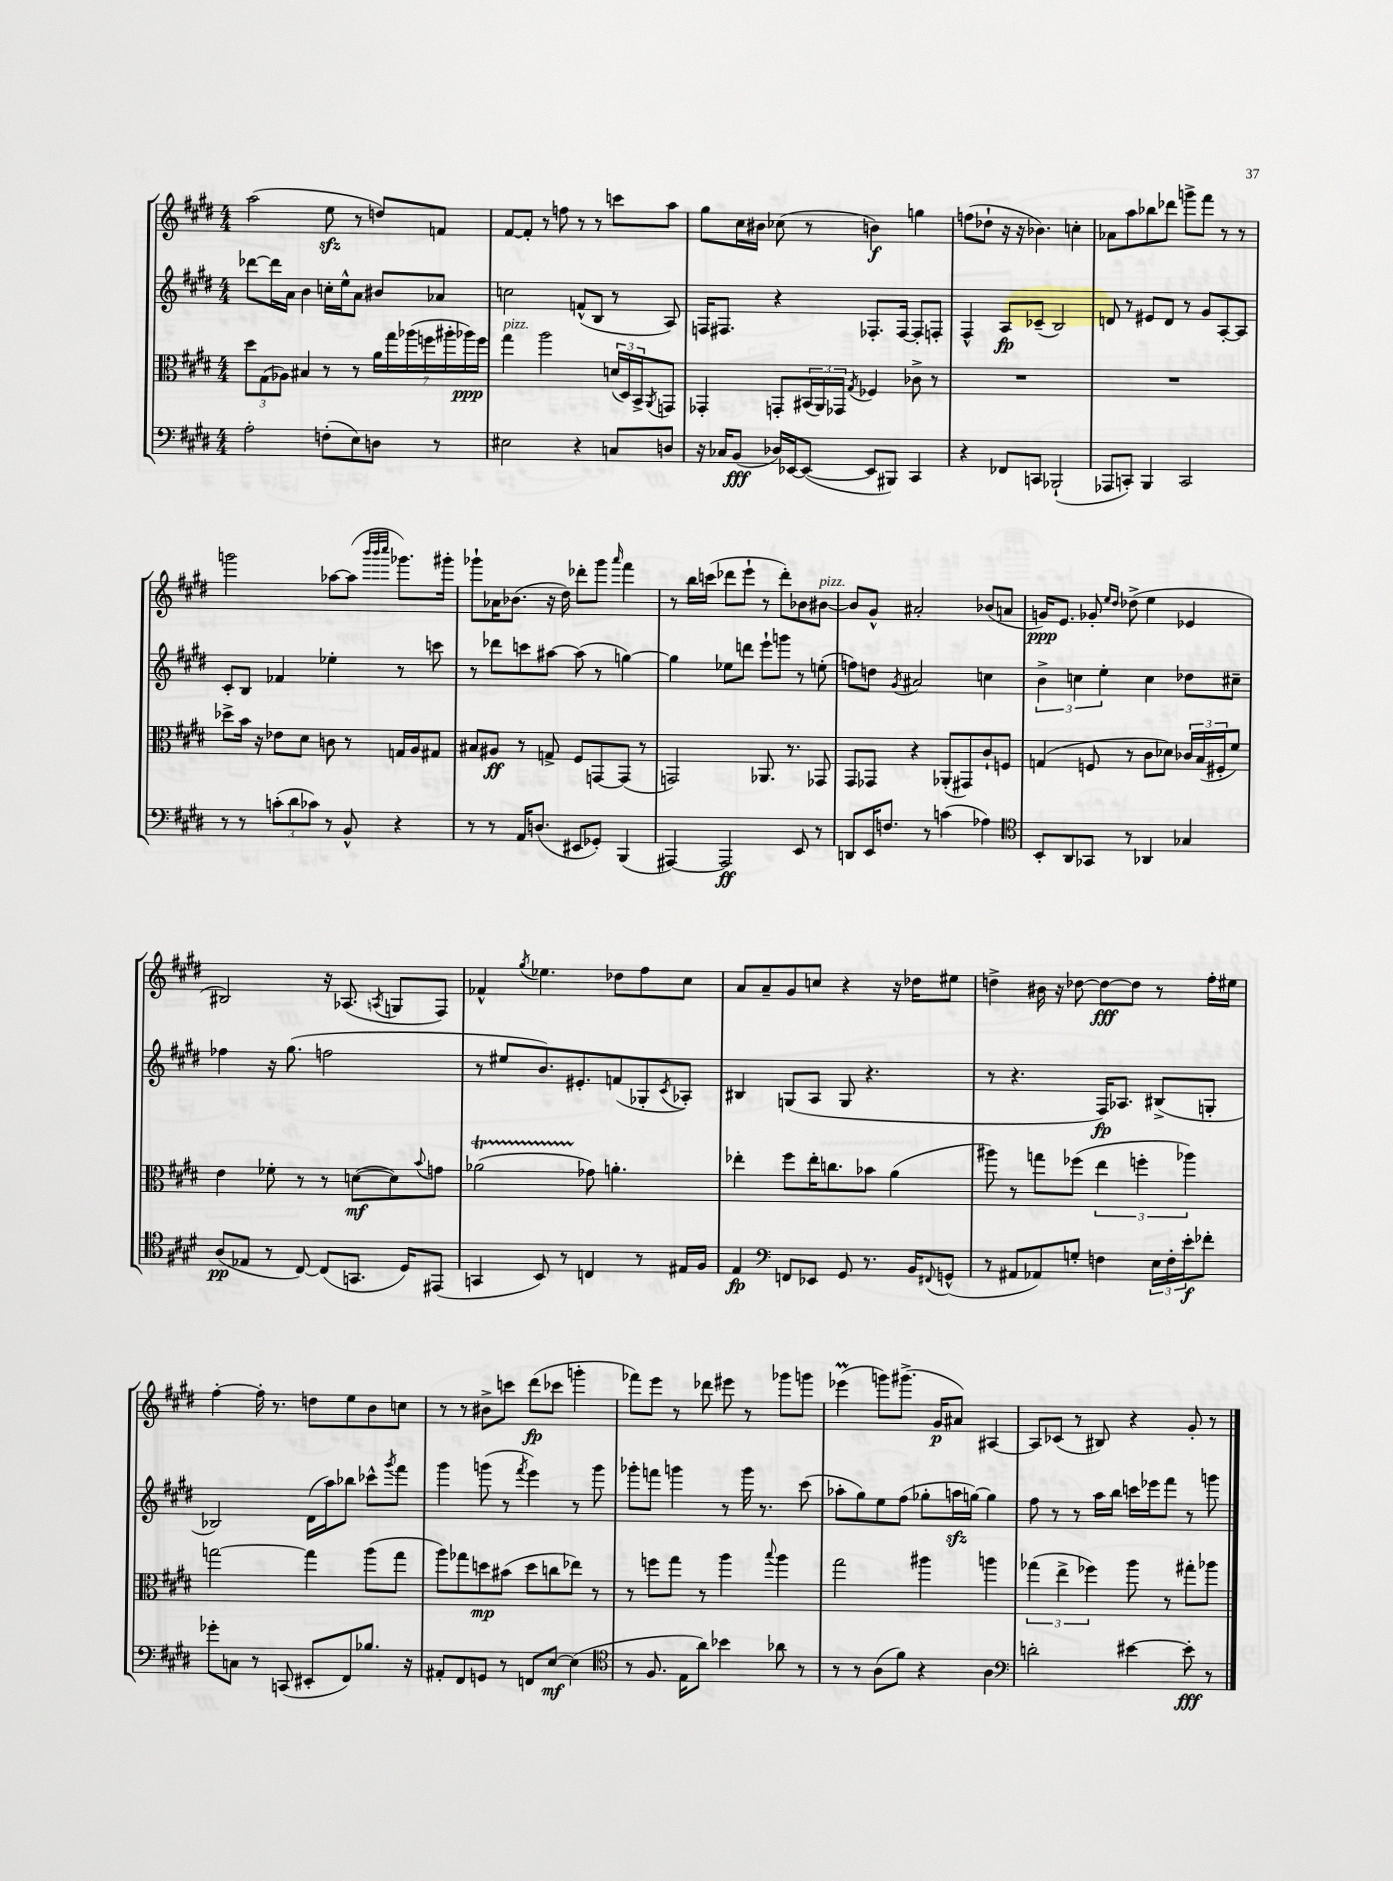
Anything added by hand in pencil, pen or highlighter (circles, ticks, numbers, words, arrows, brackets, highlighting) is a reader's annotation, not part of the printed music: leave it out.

**kern	**dynam	**kern	**dynam	**kern	**dynam	**kern	**dynam
*part4	*part4	*part3	*part3	*part2	*part2	*part1	*part1
*staff4	*staff4	*staff3	*staff3	*staff2	*staff2	*staff1	*staff1
*clefF4	*	*clefC3	*	*clefG2	*	*clefG2	*
*k[f#c#g#d#]	*	*k[f#c#g#d#]	*	*k[f#c#g#d#]	*	*k[f#c#g#d#]	*
*M4/4	*	*M4/4	*	*M4/4	*	*M4/4	*
=127	=127	=127	=127	=127	=127	=127	=127
2A'\	.	12dd#\L	.	[8ddd-X\L	.	(2aa\	.
.	.	(12G#\	.	.	.	.	.
.	.	.	.	16ddd-\L]	.	.	.
.	.	12A-X\J)	.	.	.	.	.
.	.	.	.	16a\JJ	.	.	.
.	.	4B#X/	.	4b\	.	.	.
(8Fn'\L	.	8r	.	16ccn'\LL	.	8eezz\	.
.	.	.	.	16ee^^\J	.	.	.
8E\)	.	8r	.	8a\J	.	8r	.
8Dn\J	.	28a\LL	.	8b#X/L	.	8ddn/L)	.
.	.	28gg#\	.	.	.	.	.
.	.	(28aa-X\	.	.	.	.	.
.	.	28ffn\	.	.	.	.	.
8r	.	.	.	8a-X/J	.	8fn/J	.
.	.	28aa#X'\	.	.	.	.	.
.	.	28aa-X\)	ppp	.	.	.	.
.	.	28ff\JJ	.	.	.	.	.
=128	=128	=128	=128	=128	=128	=128	=128
!	!	!LO:TX:a:i:t=pizz.	!	!	!	!	!
2E#X\	.	4gg#\	.	2ccn\	.	[8f#/L	.
.	.	.	.	.	.	8f#'/J]	.
.	.	2aa\	.	.	.	8r	.
.	.	.	.	.	.	8ffn\	.
4r	.	.	.	(8fn^^/L	.	8r	.
.	.	.	.	8B/J	.	8r	.
8Cn/L	.	(24dn/LL	.	8r	.	8cccn\L	.
.	.	24D#/)	.	.	.	.	.
.	.	24BB^/J	.	.	.	.	.
.	.	8qAA/	.	.	.	.	.
8Dn/J	.	8GGn/J	.	8A/)	.	8aa\J	.
=129	=129	=129	=129	=129	=129	=129	=129
16r	.	4GG-X'/	.	16Fn/KL	.	8gg#\L	.
16C-X/KL	.	.	.	8.F#X/J	.	.	.
(8BB/J	fff	.	.	.	.	16cc#\L	.
.	.	.	.	.	.	16b#X\JJ	.
16D-X/LL)	.	8GGn'/L	.	4r	.	(8cc-X\	.
[16EE-X/J	.	.	.	.	.	.	.
(8EE-/J_	.	(24BB#X/L	.	.	.	8r	.
.	.	24AA/)	.	.	.	.	.
.	.	24GG-X/JJ	.	.	.	.	.
.	.	8qG#/	.	.	.	.	.
8EE-/L]	.	4F-X/	.	8.F-X'/L	.	4bn\)	f
8BBB#X/J)	.	.	.	.	.	.	.
.	.	.	.	[16F-/Jk	.	.	.
4CC#/	.	8c-X^\	.	8F-'/L]	.	4ggn\	.
.	.	8r	.	8Fn'/J	.	.	.
=130	=130	=130	=130	=130	=130	=130	=130
4r	.	1r	.	4F#^^/	.	(8ffn\L	.
.	.	.	.	.	.	8dd-X`\J	.
8FF-X/L	.	.	.	8A/L	fp	16r	.
.	.	.	.	.	.	16r	.
8CCn/J	.	.	.	(8c-X~/J	.	4.b-X\)	.
(2BBB-X`/	.	.	.	2B/)	.	.	.
.	.	.	.	.	.	4ccn'\	.
=131	=131	=131	=131	=131	=131	=131	=131
8AAA-X/L	.	1r	.	8dn/	.	8a-X\L	.
8CCn'/J)	.	.	.	8r	.	8aa\	.
4BBB/	.	.	.	8e#X/L	.	8bb-X\	.
.	.	.	.	8d/J	.	8ddd-X\J	.
2CC/	.	.	.	8r	.	8gggn^\L	.
.	.	.	.	8g#/L	.	8fff#\J	.
.	.	.	.	[8A'/	.	8r	.
.	.	.	.	8A/J]	.	8r	.
!!LO:LB:g=z
=132	=132	=132	=132	=132	=132	=132	=132
8r	.	8dd-X^\L	.	8c#'/L	.	2gggn\	.
8r	.	16b\Jk	.	8B/J	.	.	.
.	.	16r	.	.	.	.	.
(12cn'\L	.	8e-X\L	.	4f-X/	.	.	.
12d#\	.	.	.	.	.	.	.
.	.	8d#\J	.	.	.	.	.
12c-X\J)	.	.	.	.	.	.	.
8r	.	8cn\	.	4ee-X'\	.	[8aa-X\L	.
8BB^^/	.	8r	.	.	.	(8aa-\J]	.
.	.	.	.	.	.	32qqbbb/LLL	.
.	.	.	.	.	.	32qqbbb/	.
.	.	.	.	.	.	32qqcccc#/JJJ	.
4r	.	16Gn/LL	.	8r	.	8.ggg-X\L)	.
.	.	16A/J	.	.	.	.	.
.	.	8G#X/J	.	8cccn\	.	.	.
.	.	.	.	.	.	16ggg#X'\Jk	.
=133	=133	=133	=133	=133	=133	=133	=133
8r	.	8B#X/L	.	8r	.	8ggg-X`\L	.
8r	.	8A#X/J	ff	8ddd-X\L	.	16a-X\K	.
.	.	.	.	.	.	(8.b-X\J	.
16AA/KL	.	8r	.	8cccn\	.	.	.
(8.Dn/J	.	.	.	.	.	.	.
.	.	8Gn^/	.	[8aa#X\J	.	16r	.
.	.	.	.	.	.	16dd#\)	.
8EE#X/L	.	8F#/L	.	(8aa#\]	.	8ddd-X'\L	.
8GG-X'/J)	.	[8GGn/	.	8r	.	8ggg-\J	.
.	.	.	.	.	.	16qqaaa/	.
(4BBB/	.	(8GG/J]	.	[4ggn\)	.	4fff#\	.
.	.	8r	.	.	.	.	.
=134	=134	=134	=134	=134	=134	=134	=134
[4AAA#X/)	.	2GGn/)	.	4gg\]	.	8r	.
.	.	.	.	.	.	16bb\LL	.
.	.	.	.	.	.	(16cccn\JJ	.
2AAA#/]	ff	.	.	8ee-X\L	.	8ddd-X\L	.
.	.	.	.	8dddn\J	.	8eee`\J	.
.	.	8.AA-X/	.	8eee`\L	.	8r	.
.	.	.	.	8gggn\J	.	8ddd-'\L)	.
.	.	8.r	.	.	.	.	.
8EE/	.	.	.	8r	.	8b-X\	.
!	!	!	!	!	!	!LO:TX:a:i:t=pizz.	!
8r	.	8GG-X/	.	(8een'\	.	[8b#X\J	.
=135	=135	=135	=135	=135	=135	=135	=135
8DDn/L	.	8GG#/L	.	8ffn\L)	.	8b#/L]	.
16EE/K	.	8GG-X/J	.	8ddn\J	.	8g#^^/J	.
8.Fn/J	.	.	.	.	.	.	.
.	.	.	.	8qg#/	.	.	.
.	.	4r	.	2a#X/	.	2a#X'/	.
8r	.	.	.	.	.	.	.
(4cn\	.	(8AA-X'/L	.	.	.	.	.
.	.	8GG#X/)	.	.	.	.	.
4A-X\)	.	8c#`/	.	4ccn\	.	(8b-X/L	.
.	.	8Fn/J	.	.	.	8an/J	.
=136	=136	=136	=136	=136	=136	=136	=136
*clefC4	*	*	*	*	*	*	*
8BB'/L	.	(4Gn/	.	6b^\	.	16gn/KL)	ppp
.	.	.	.	.	.	8.e/J	.
8AA/	.	.	.	.	.	.	.
.	.	.	.	6ccn\	.	.	.
8GG-X/J	.	8Fn/	.	.	.	8g-X'/	.
.	.	.	.	6ee'\	.	.	.
.	.	.	.	.	.	16qqee/LL	.
.	.	.	.	.	.	16qqdd#/JJ	.
8r	.	8r	.	.	.	(8dd-X^\	.
4AA-X/	.	8c#\L	.	4cc\	.	4ee\	.
.	.	8d-X\J)	.	.	.	.	.
4G-X/	.	24c-X/LL	.	8dd-X\L	.	4e-X/	.
.	.	(24B/	.	.	.	.	.
.	.	24F#X'/J	.	.	.	.	.
.	.	8f#/J)	.	8cc#X~\J	.	.	.
!!LO:LB:g=z
=137	=137	=137	=137	=137	=137	=137	=137
(8A/L	pp	4e\	.	4ff-X\	.	2B#X/)	.
8E-X/J	.	.	.	.	.	.	.
8r	.	8f-X'\	.	16r	.	.	.
.	.	.	.	(8.gg#\	.	.	.
[8C#/)	.	8r	.	.	.	.	.
(8C#/L]	.	8r	.	2ffn\	.	16r	.
.	.	.	.	.	.	(8.A-X/	.
8.GGn/J	.	([8dn\L	mf	.	.	.	.
.	.	.	.	.	.	8qAn/	.
.	.	8d\])	.	.	.	8Gn/L	.
16D#/KL)	.	.	.	.	.	.	.
.	.	8qqb/	.	.	.	.	.
(8EE#X/J	.	8gn\J	.	.	.	8F#/J)	.
=138	=138	=138	=138	=138	=138	=138	=138
4GGn/	.	(2a-XT\	.	8r	.	4f-X^^/	.
.	.	.	.	8ee#X/L	.	.	.
.	.	.	.	.	.	8qgg#/	.
8BB/)	.	.	.	8.b/)	.	4.ee-X\	.
8r	.	.	.	.	.	.	.
.	.	.	.	8.e#X'/	.	.	.
4Cn/	.	8g-X\)	.	.	.	.	.
.	.	4.an'\	.	(8fn/	.	8dd-X\L	.
8r	.	.	.	8G-X'/	.	8ff#\	.
.	.	.	.	8qc#/	.	.	.
16E#X/LL	.	.	.	8A-X'/J)	.	8cc#\J	.
16F#/JJ	.	.	.	.	.	.	.
=139	=139	=139	=139	=139	=139	=139	=139
4E/	fp	4ee-X'\	.	4B#X/	.	8a/L	.
.	.	.	.	.	.	8a~/	.
*clefF4	*	*	*	*	*	*	*
8FFn/L	.	8ff#\L	.	(8Gn/L	.	8g#/	.
8EE-X/J	.	16ee-'\K	.	8A/J	.	8ccn/J	.
.	.	8.ccn\	.	.	.	.	.
8GG#/	.	.	.	8G/	.	4r	.
8.r	.	8b-X\J	.	4.r	.	.	.
.	.	(4a\	.	.	.	16r	.
16BB/KL	.	.	.	.	.	16dd-X\KL	.
8qqFF#X/	.	.	.	.	.	.	.
(8GGn^^/J	.	.	.	.	.	8ee#X\J	.
=140	=140	=140	=140	=140	=140	=140	=140
8r	.	8aa#X\)	.	8r	.	4ddn^\	.
8AA#X/L	.	8r	.	4.r	.	.	.
8AA-X/)	.	8ggn\L	.	.	.	16b#X\	.
.	.	.	.	.	.	16r	.
8Gn'/J	.	(8ff-X\J	.	.	.	[8dd-X\	.
4Fn\	.	6ee\	.	16F#/KL)	fp	8dd-\L_	fff
.	.	.	.	8.A-X/J	.	.	.
.	.	.	.	.	.	8dd-\J]	.
.	.	6ffn'\	.	.	.	.	.
24E\LL	.	.	.	(8B#X^/L	.	8r	.
24F'\	.	.	.	.	.	.	.
24e'\J	f	6aa-X\)	.	.	.	.	.
8f-X'\J	.	.	.	8Gn'/J	.	16ff#'\LL	.
.	.	.	.	.	.	16ee#X\JJ	.
!!LO:LB:g=z
=141	=141	=141	=141	=141	=141	=141	=141
8g-X'\L	.	[2ggn\	.	2B-X/)	.	[4ff#'\	.
8Cn\J	.	.	.	.	.	.	.
8r	.	.	.	.	.	16ff#'\]	.
.	.	.	.	.	.	8.r	.
(8CCn/	.	.	.	.	.	.	.
8EE#X'/L	.	4gg\]	.	(16d#\LL	.	8ddn\L	.
.	.	.	.	16aa\J)	.	.	.
8FF#/)	.	.	.	8bb-X\J	.	8ee\	.
8.B-X/J	.	(8aa\L	.	8ccc-X^^\L	.	8b\	.
.	.	.	.	8qggg#/	.	.	.
.	.	8gg\J	.	8fff#\J	.	8ccn\J	.
16r	.	.	.	.	.	.	.
=142	=142	=142	=142	=142	=142	=142	=142
8AA#X'/L	.	8aa\L)	.	4ggg#\	.	8r	.
8FF#/	.	8gg-X\	.	.	.	8r	.
8GGn/J	.	8ddn\	mp	(8gggn\	.	8b#X^\L	.
8r	.	(8b#X\J	.	8r	.	8cccn\J	.
.	.	.	.	8qfff#/	.	.	.
8FFn/L	.	8dd\L	.	4eee\)	.	(8ddd#\L	fp
[8E/J	mf	8ccn\	.	.	.	8ccc-X\J	.
(4E\]	.	8ee-X\J)	.	8r	.	4gggn'\	.
.	.	8r	.	8ggg\	.	.	.
=143	=143	=143	=143	=143	=143	=143	=143
*clefC4	*	*	*	*	*	*	*
8r	.	8r	.	8ggg-X'\L	.	8fff-X\L)	.
8.F#/	.	8ffn\L	.	8fffn\J	.	8eee\J	.
.	.	8gg#\J	.	4gggn\	.	8r	.
16E\KL	.	.	.	.	.	.	.
8a\J)	.	8r	.	.	.	8ddd-X\	.
4b-X\	.	4aa\	.	8r	.	8eee#X\	.
.	.	.	.	16ggg\	.	8r	.
.	.	.	.	8.r	.	.	.
.	.	8qqbb/	.	.	.	.	.
8a-X\	.	4aa\	.	.	.	8ggg-X\L	.
8r	.	.	.	(8ccc#\	.	8gggn\J	.
=144	=144	=144	=144	=144	=144	=144	=144
8r	.	2gg#\	.	8aa-X'\L	.	(4eee-XM\	.
8r	.	.	.	8gg#\)	.	.	.
(8A\L	.	.	.	8ee\	.	8gggn\L)	.
8f#\J)	.	.	.	(8ff#\J	.	(8.ggg#X^\J	.
4r	.	4aa#X\	.	8gg-X'\L	.	.	.
.	.	.	.	.	.	16g#/KL	p
.	.	.	.	16aanzz\L	.	8a#X/J)	.
.	.	.	.	[16ggn\JJ)	.	.	.
4A\	.	4aan\	.	4gg\]	.	[4A#X/	.
=145	=145	=145	=145	=145	=145	=145	=145
*clefF4	*	*	*	*	*	*	*
2dn'\	.	(6gg-X\	.	8ff#\	.	8A#/L]	.
.	.	.	.	8r	.	(8c-X/J	.
.	.	6ee^\	.	.	.	.	.
.	.	.	.	8r	.	8r	.
.	.	6ff-X\)	.	.	.	.	.
.	.	.	.	16aa\LL	.	8B#X/)	.
.	.	.	.	16bb\JJ	.	.	.
[4e#X\	.	8aa\	.	16cccn\LL	.	4r	.
.	.	.	.	16eee-X\J	.	.	.
.	.	8r	.	8fff#\J	.	.	.
8e#'\]	fff	8gg#X'\L	.	8r	.	8g#'/	.
8r	.	8aa-X\J	.	8gggn\	.	8r	.
==	==	==	==	==	==	==	==
*-	*-	*-	*-	*-	*-	*-	*-
